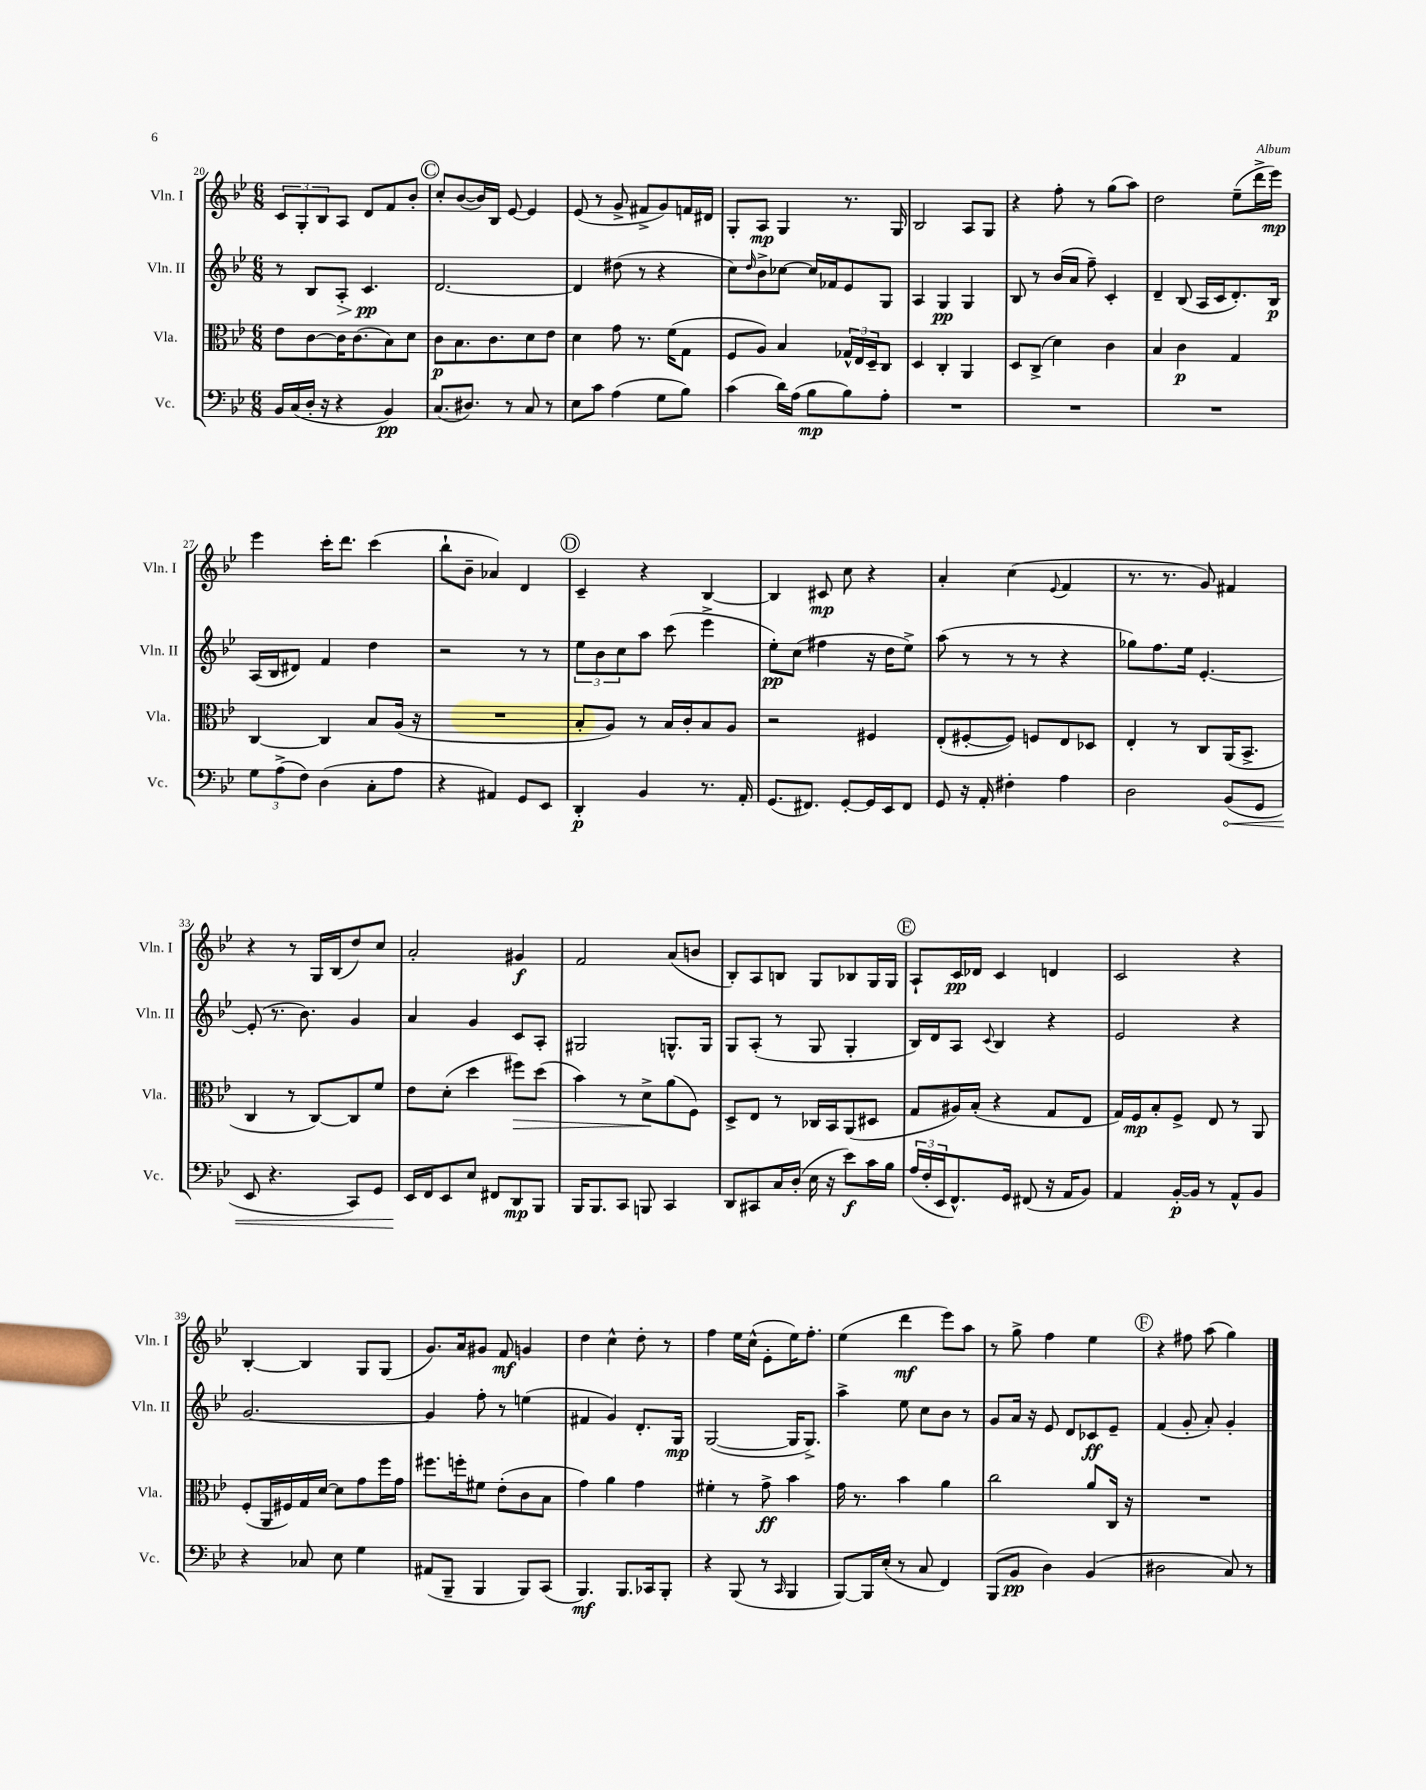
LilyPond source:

<<
\new StaffGroup <<
\new Staff = "s0" \with { instrumentName = "Vln. I" shortInstrumentName = "Vln. I" } {
    \clef treble \key bes \major \numericTimeSignature \time 6/8
    \tuplet 3/2 { c'8 g8-. bes8 } a8 d'8 f'8 bes'8-. |
    \mark \markup { \circle "C" } c''8-. bes'8~( bes'16) bes16 ees'8~ ees'4 |
    ees'8( r8 g'8-> fis'8-> g'8) f'16 dis'16 |
    g8-. a8\mp g4 r8. g16 |
    bes2 a8 g8 |
    r4 f''8-. r8 g''8( a''8) |
    d''2 ees''8--( d'''16-> ees'''16\mp) |
    ees'''4 c'''16-. d'''8. c'''4( |
    bes''8-! bes'8-- aes'4) d'4 |
    \mark \markup { \circle "D" } c'4-- r4 bes4~ |
    bes4 cis'8\mp c''8 r4 |
    a'4-. c''4( \appoggiatura { ees'8 } f'4 |
    r8. r8. g'8) fis'4 |
    r4 r8 g16 bes16( d''8) c''8 |
    a'2-. gis'4\f |
    f'2 a'8( b'8 |
    bes8-.) a8 b8 g8 bes8 g16 g16 |
    \mark \markup { \circle "E" } a8-! c'16\pp des'16 c'4 d'4 |
    c'2 r4 |
    bes4~-. bes4 g8 g8( |
    g'8.) a'16 gis'8 f'8\mf g'4 |
    d''4 c''4-^ d''8-. r8 |
    f''4 ees''16 c''16-^( ees'8-. ees''16) f''8.-. |
    ees''4( d'''4\mf ees'''8) a''8 |
    r8 g''8-> f''4 ees''4 |
    \mark \markup { \circle "F" } r4 fis''8 a''8( g''4) \bar "|." |
}
\new Staff = "s1" \with { instrumentName = "Vln. II" shortInstrumentName = "Vln. II" } {
    \clef treble \key bes \major \numericTimeSignature \time 6/8
    r8 bes8 a8-.\> c'4.\pp\! |
    \mark \markup { \circle "C" } d'2.~ |
    d'4 dis''8( r8 r4 |
    c''8) \grace { d''16 } bes'8-> ces''8~ ces''16 fes'16 ees'8 g8 |
    a4 g4\pp g4 |
    bes8 r8 bes'16( a'16 f''8--) c'4-. |
    d'4-- bes8( a16 c'16 d'8.-.) bes16\p |
    a16( bes16 dis'8) f'4 d''4 |
    r2 r8 r8 |
    \mark \markup { \circle "D" } \tuplet 3/2 { ees''8 bes'8 c''8 } a''8 c'''8( ees'''4-> |
    ees''8-.\pp) c''8( fis''4 r16 d''16 ees''8->) |
    a''8( r8 r8 r8 r4 |
    ges''8) f''8. ees''16 ees'4.~-. |
    ees'8-.( r8. bes'8.) g'4 |
    a'4 g'4 c'8 a8-. |
    gis2 g8.-^ g16 |
    g8 a8-.( r8 g8 g4-. |
    \mark \markup { \circle "E" } bes16) d'16 a8 \appoggiatura { c'8 } bes4 r4 |
    ees'2 r4 |
    g'2.~ |
    g'4 f''8-. r8 e''4( |
    fis'4 g'4) d'8.-. g16\mp |
    g2~( g16 g8.->) |
    a''4-> ees''8 c''8 bes'8 r8 |
    g'8 a'16 r16 ees'8 d'8 ces'8\ff ees'8-- |
    \mark \markup { \circle "F" } f'4( g'8-. a'8-.) g'4-. \bar "|." |
}
\new Staff = "s2" \with { instrumentName = "Vla." shortInstrumentName = "Vla." } {
    \clef alto \key bes \major \numericTimeSignature \time 6/8
    ees'8 c'8~ c'16 c'8.( bes8) d'8 |
    \mark \markup { \circle "C" } c'8\p bes8. c'8. d'8 ees'8 |
    d'4 g'8 r8. f'16( g8 |
    f8 a8) bes4 \tuplet 3/2 { ges16-^ ees16 d16-- } c8 |
    d4 c4-. a,4 |
    d8 c8->( d'4) c'4 |
    bes4 c'4\p g4 |
    c4~ c4 bes8 a16( r16 |
    R2. |
    \mark \markup { \circle "D" } bes8-. a8) r8 bes16 c'16-. bes8 a8 |
    r2 fis4 |
    ees8-.( fis8~-. fis8) f8 ees8 des8 |
    ees4-. r8 c8 a,16( bes,8.-> |
    c4 r8 c8~) c8 f'8 |
    ees'8 d'8-.( d''4 fis''8\>) d''8( |
    bes'4) r8 d'8->\! a'8( f8) |
    d8-> ees8 r8 ces16 bes,16 a,8( dis8 |
    \mark \markup { \circle "E" } g8 ais16) bes16-.( r4 g8 ees8 |
    g16) f16\mp bes8-. f8-> ees8 r8 a,8 |
    f8-.( a,16 fis16) g16 d'16~ d'8 g'8 f''16 g'16 |
    fis''8. f''16-. fis'8 ees'8-.( c'8 bes8 |
    g'4) a'4 g'4 |
    fis'4-. r8 g'8->\ff bes'4 |
    g'16 r8. bes'4 a'4 |
    c''2 a'8 c16 r16 |
    \mark \markup { \circle "F" } R2. \bar "|." |
}
\new Staff = "s3" \with { instrumentName = "Vc." shortInstrumentName = "Vc." } {
    \clef bass \key bes \major \numericTimeSignature \time 6/8
    bes,16 c16( d16-. r16 r4 bes,4\pp) |
    \mark \markup { \circle "C" } c8.( dis8.) r8 c8 r8 |
    ees8 c'8 a4( g8 bes8) |
    c'4( d'16) a16( bes8\mp bes8) a8-. |
    R2. |
    R2. |
    R2. |
    \tuplet 3/2 { g8 a8->( f8) } d4( c8-. a8 |
    r4 ais,4) g,8 ees,8 |
    \mark \markup { \circle "D" } d,4-.\p bes,4 r8. a,16-. |
    g,8.( fis,8.) g,8~-. g,16 ees,16 fis,8 |
    g,8 r16 a,16-. fis4-. a4 |
    d2 \once \override Hairpin.circled-tip = ##t bes,8\<( g,8 |
    ees,8 r4. c,8) g,8 |
    ees,16\! f,16 ees,8 ees8 fis,8 d,8\mp bes,,8 |
    bes,,16 bes,,8. c,8 b,,8 c,4 |
    d,8 cis,8 c16 d16-.( ees16 r16 ees'8\f) c'16 bes16 |
    \mark \markup { \circle "E" } \tuplet 3/2 { a16( f16-. ees,16 } f,8.-^) g,16 fis,8( r16 a,16 bes,8) |
    a,4 bes,16~-.\p bes,16 r8 a,8-^ bes,8 |
    r4 ces8 ees8 g4 |
    ais,8( bes,,8-- bes,,4 bes,,8) c,8( |
    bes,,4.\mf) bes,,8. ces,16 bes,,8-. |
    r4 bes,,8( r8 \grace { c,16 } bes,,4 |
    bes,,8~) bes,,16 ees16-.( r8 c8 f,4) |
    bes,,8( bes,8\pp d4) bes,4( |
    \mark \markup { \circle "F" } dis2 c8) r8 \bar "|." |
}
>>
>>
\layout { \context { \Score currentBarNumber = #20 } }
